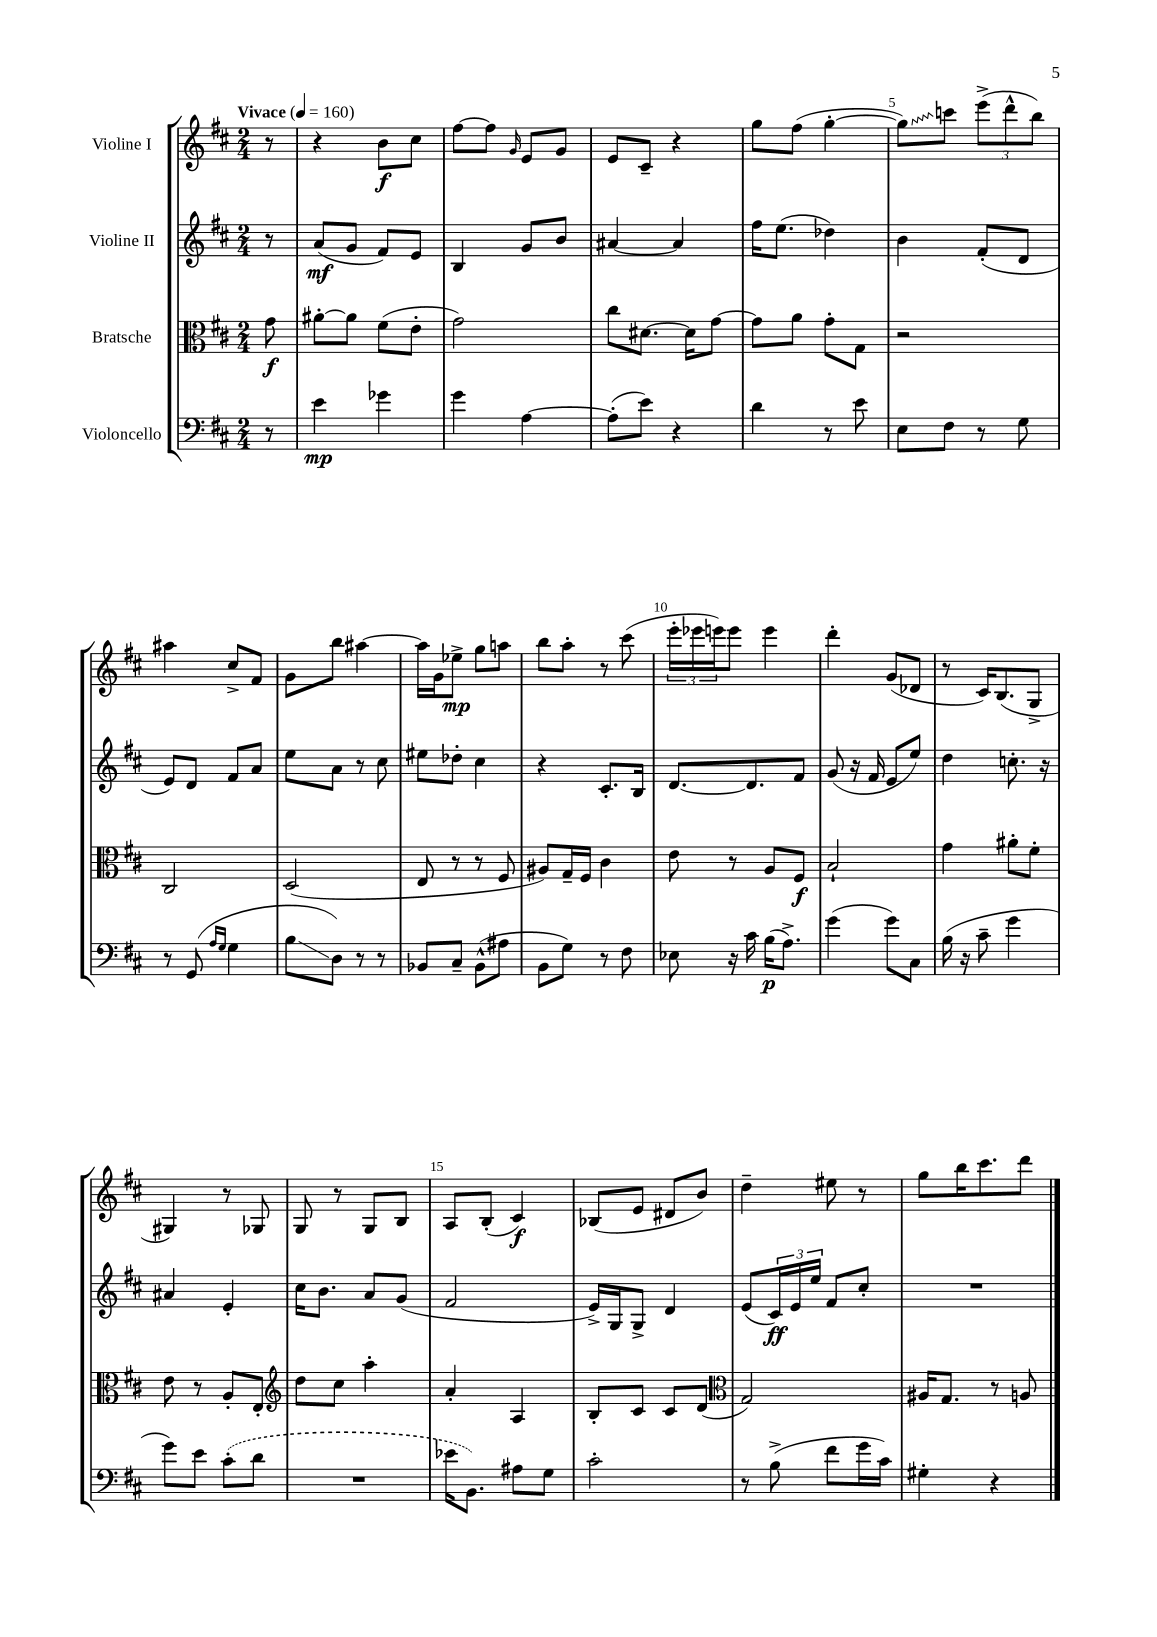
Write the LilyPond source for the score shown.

<<
\new StaffGroup <<
\new Staff = "s0" \with { instrumentName = "Violine I" } {
    \clef treble \key d \major \numericTimeSignature \time 2/4 \partial 8 \tempo "Vivace" 4 = 160
    r8 |
    r4 b'8\f cis''8 |
    fis''8~ fis''8 \grace { g'16 } e'8 g'8 |
    e'8 cis'8-- r4 |
    g''8 fis''8( g''4~-. |
    \once \override Glissando.style = #'zigzag g''8\glissando) c'''8 \tuplet 3/2 { e'''8->( d'''8-^ b''8) } |
    ais''4 cis''8-> fis'8 |
    g'8 b''8 ais''4~ |
    ais''16 g'16 ees''8->\mp g''8 a''8 |
    b''8 a''8-. r8 cis'''8( |
    \tuplet 3/2 { e'''16-. ees'''16 e'''16) } e'''8 e'''4 |
    d'''4-. g'8( des'8 |
    r8 cis'16) b8.( g8-> |
    gis4) r8 ges8 |
    g8 r8 g8 b8 |
    a8 b8-.( cis'4\f) |
    bes8( e'8 dis'8 b'8) |
    d''4-- eis''8 r8 |
    g''8 b''16 cis'''8. d'''8 \bar "|." |
}
\new Staff = "s1" \with { instrumentName = "Violine II" } {
    \clef treble \key d \major \numericTimeSignature \time 2/4 \partial 8
    r8 |
    a'8\mf( g'8 fis'8) e'8 |
    b4 g'8 b'8 |
    ais'4~ ais'4 |
    fis''16 e''8.( des''4) |
    b'4 fis'8-.( d'8 |
    e'8) d'8 fis'8 a'8 |
    e''8 a'8 r8 cis''8 |
    eis''8 des''8-. cis''4 |
    r4 cis'8.-. b16 |
    d'8.~ d'8. fis'8 |
    g'8( r16 fis'16 e'8 e''8) |
    d''4 c''8.-. r16 |
    ais'4 e'4-. |
    cis''16 b'8. a'8 g'8( |
    fis'2 |
    e'16->) g16 g8-> d'4 |
    e'8( \tuplet 3/2 { cis'16\ff) e'16 e''16 } fis'8 cis''8-. |
    R2 \bar "|." |
}
\new Staff = "s2" \with { instrumentName = "Bratsche" } {
    \clef alto \key d \major \numericTimeSignature \time 2/4 \partial 8
    g'8\f |
    ais'8~-. ais'8 fis'8( e'8-. |
    g'2) |
    cis''8 dis'8.~ dis'16 g'8~ |
    g'8 a'8 g'8-. g8 |
    r2 |
    cis2 |
    d2( |
    e8 r8 r8 fis8 |
    ais8) g16-- fis16 cis'4 |
    e'8 r8 a8 fis8\f |
    b2-! |
    g'4 ais'8-. fis'8-. |
    e'8 r8 a8-. e8-. |
    \clef treble d''8 cis''8 a''4-. |
    a'4-. a4 |
    b8-. cis'8 cis'8 d'8( |
    \clef alto g2) |
    ais16 g8. r8 a8 \bar "|." |
}
\new Staff = "s3" \with { instrumentName = "Violoncello" } {
    \clef bass \key d \major \numericTimeSignature \time 2/4 \partial 8
    r8 |
    e'4\mp ges'4 |
    g'4 a4~ |
    a8-.( e'8) r4 |
    d'4 r8 e'8 |
    e8 fis8 r8 g8 |
    r8 g,8( \grace { a16 g16 } g4 |
    b8\glissando d8) r8 r8 |
    bes,8 cis8-- bes,8-^( ais8 |
    b,8 g8) r8 fis8 |
    ees8 r16 cis'16 b16\p( a8.->) |
    g'4( g'8) cis8 |
    b16( r16 cis'8-- g'4 |
    g'8) e'8 \once \slurDashed cis'8-.( d'8 |
    R2 |
    ees'16 b,8.) ais8 g8 |
    cis'2-. |
    r8 b8->( fis'8 g'16 cis'16) |
    gis4-. r4 \bar "|." |
}
>>
>>
\layout { \context { \Score \override BarNumber.break-visibility = ##(#f #t #t) barNumberVisibility = #(every-nth-bar-number-visible 5) } }
